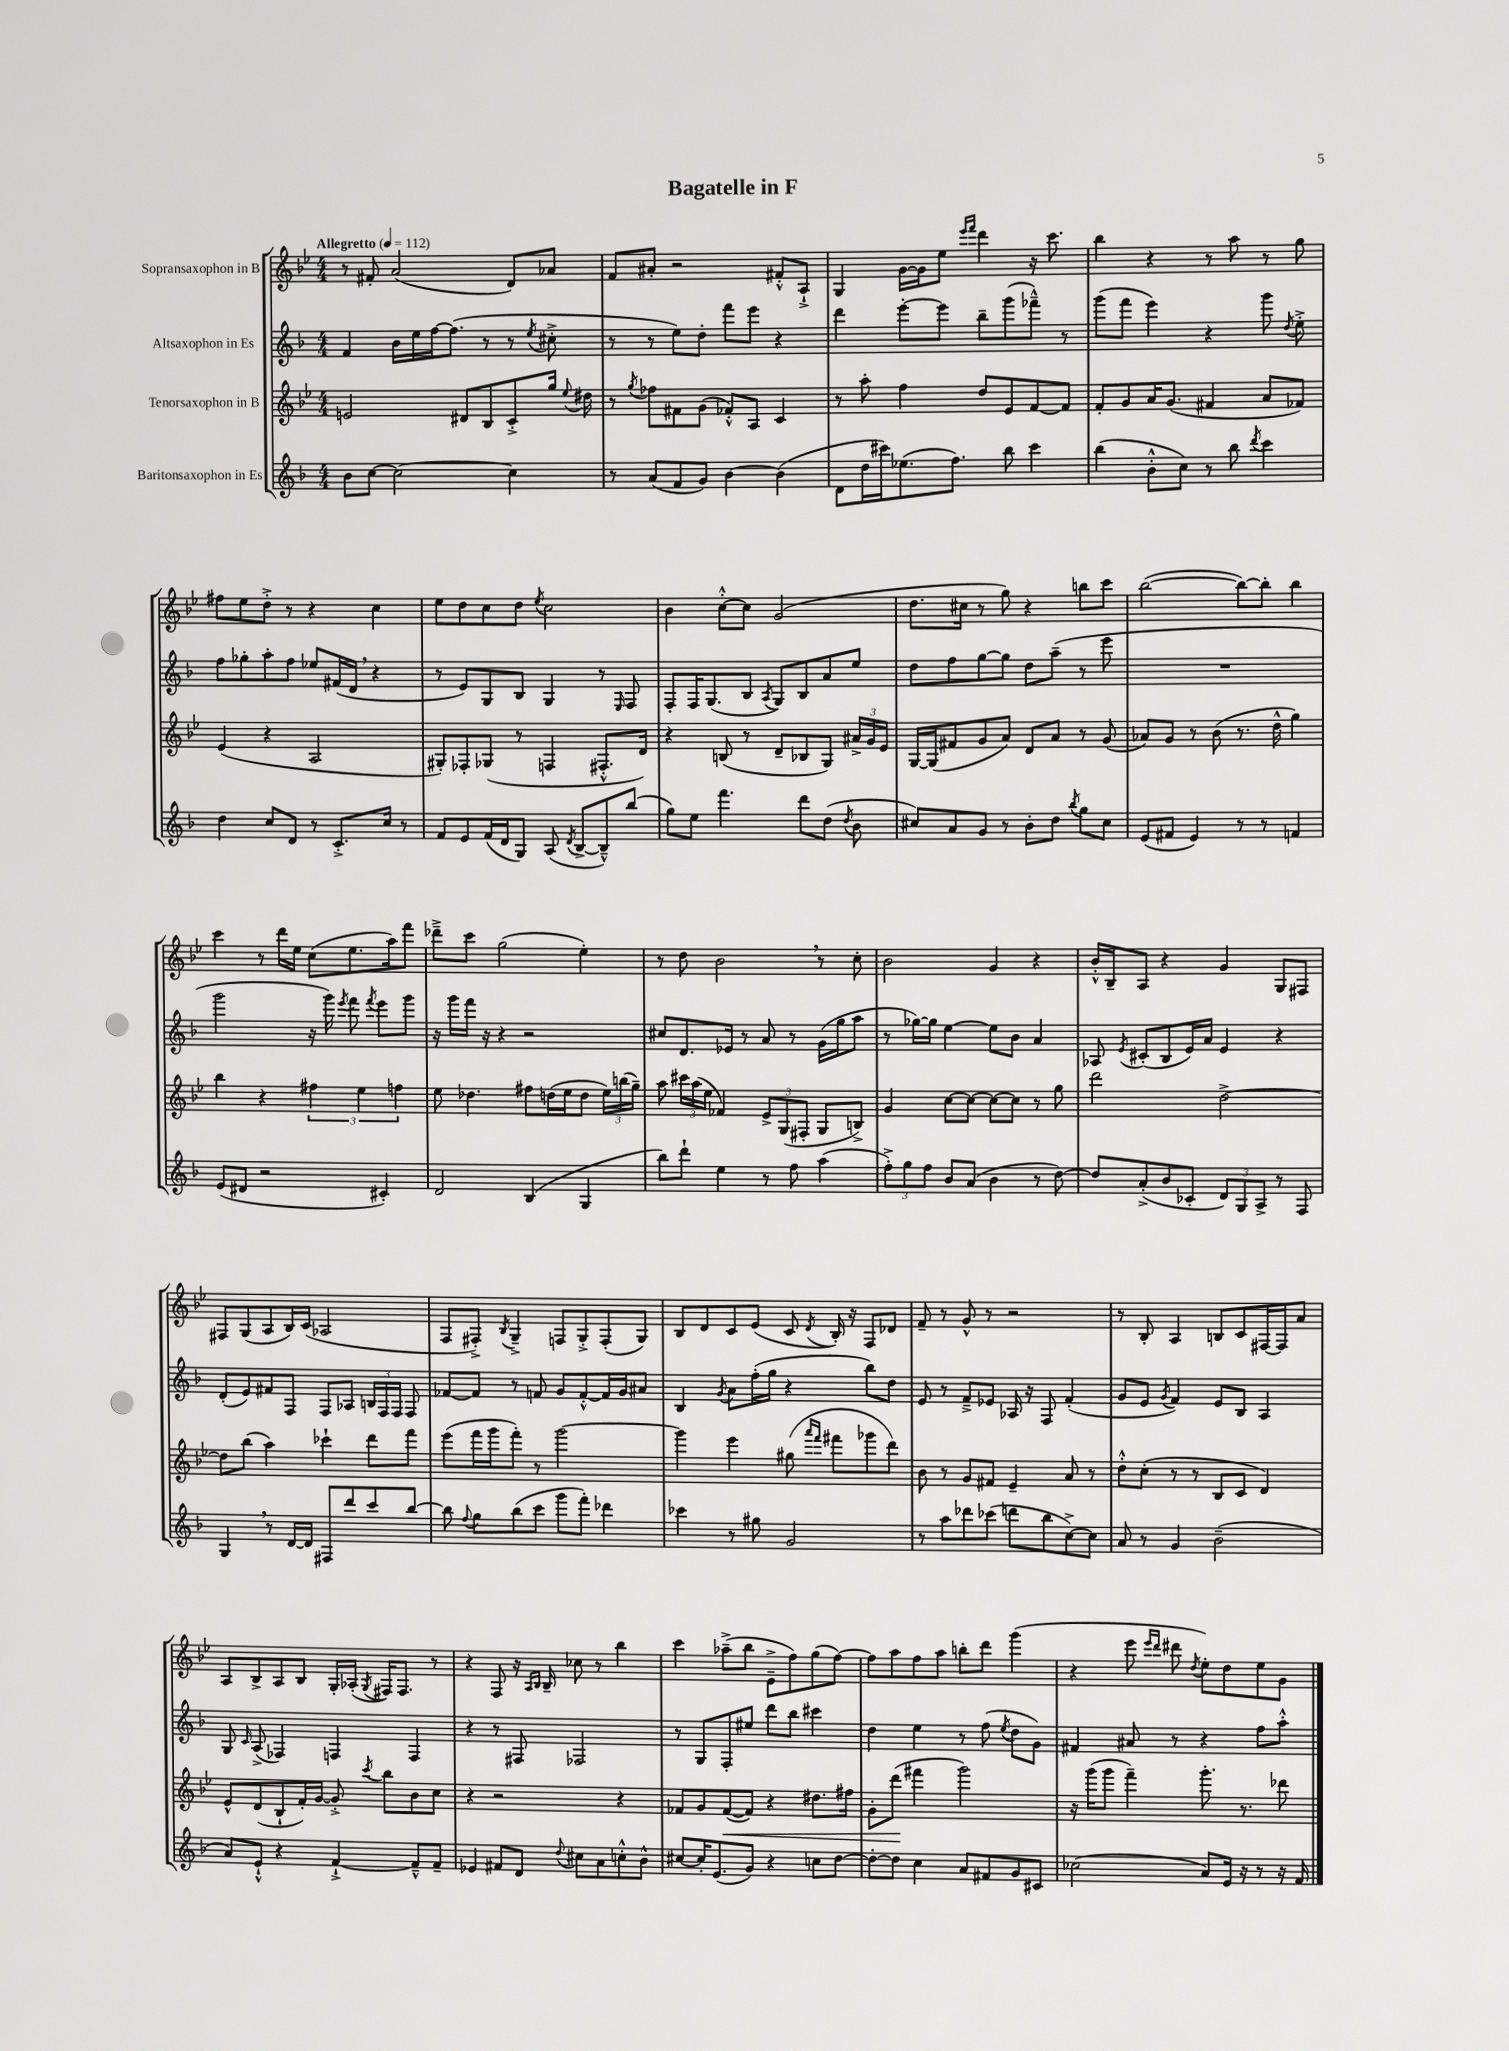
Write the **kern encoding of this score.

**kern	**kern	**kern	**kern
*staff4	*staff3	*staff2	*staff1
*clefG2	*clefG2	*clefG2	*clefG2
*k[b-]	*k[b-e-]	*k[b-]	*k[b-e-]
*M4/4	*M4/4	*M4/4	*M4/4
*MM112	*MM112	*MM112	*MM112
8b-	2e	4f	8r
[8cc	.	.	8f#'
2cc_	.	16b-	(2a
.	.	16ee	.
.	.	[16ff	.
.	.	(8.ff]	.
.	8d#	.	.
.	8B-	8r	.
4cc]	8c'^	8r	8d)
.	.	8qee	.
.	16gg	8cc#'^	8a-
.	8qqee-	.	.
.	16dd#	.	.
=	=	=	=
8r	8r	8r	8f
.	8qgg	.	.
(8a	8ff-	8r	8a#'
8f	8f#	8ee)	2r
8g)	(8g	8dd'	.
[4b-	8f-'^^)	8fff	.
.	8A	8eee	.
(4b-]	4c	4r	8f#'^^
.	.	.	8A`^
=	=	=	=
8d	8r	4ddd	4G
16dd	8aa'	.	.
16ccc#)	.	.	.
(8.ee-	4ff	[8eee'	[16g
.	.	.	16g]
.	.	8eee]	8ee-
8.ff)	.	.	.
.	.	.	16qqeee-
.	.	.	16qqfff
.	8dd	8bb-~	4ddd
8bb-	8e-	(8ggg	.
4ccc#	[8f	8fff-~^^)	16r
.	.	.	8.ccc
.	8f]	8r	.
=	=	=	=
(4bb-	8f'	(8ggg	4bb-
.	8g	8fff	.
8b-'^^	16a	4eee)	4r
.	(8.g	.	.
8cc)	.	.	.
8r	4f#	4r	8r
8bb-	.	.	8aa
8qddd	.	.	.
4ccc	8a	8ggg	8r
.	.	8qdd	.
.	8f-)	8ee'^	8gg
=	=	=	=
4dd	(4e-	8ff	8ff#
.	.	8gg-'	8ee-
8cc	4r	8aa'	8dd'^
8d	.	8ff	8r
8r	2A	8ee-	4r
8.c'^	.	(16f#	.
.	.	16d	.
.	.	4r	4cc
16cc	.	.	.
8r	.	.	.
=	=	=	=
8f	8G#')	8r	8ee-
8e	8F-'	8e)	8dd
(16f	(8G-	8G	8cc
16d	.	.	.
8G)	8r	8B-	8dd
.	.	.	8qee-
(8A	4F	4G	2cc
8qd	.	.	.
[8B-^	.	.	.
8B-~^^])	8.F#'^^	8r	.
.	.	16qqE	.
(8bb-	.	8F	.
.	16d)	.	.
=	=	=	=
8gg)	4r	8F'	4b-
8ee	.	16F	.
.	.	(8.G	.
4.fff	(8B	.	[8cc'^^
.	8r	8B-	8cc]
.	.	8qA	.
.	8d~	8G)	(2g
8ddd	8B-	8B-	.
(8dd	8G)	8a	.
8qdd	.	.	.
8b-	24a#^	8ee	.
.	24g	.	.
.	24e-	.	.
=	=	=	=
8cc#)	[16G	8dd	8.dd
.	(16G]	.	.
8a	8f#	8ff	.
.	.	.	16cc#
8g	8g	[8gg	8r
8r	8a)	8gg]	8gg)
8b-'	8d	8dd	4r
8dd	8a	(8aa~	.
8qbb-	.	.	.
8gg	8r	8r	8bb
8cc#	(8g	8eee	8ccc
=	=	=	=
(8e	8a-)	1r	([2bb-
8f#	8g	.	.
4e)	8r	.	.
.	(8b-	.	.
8r	8.r	.	8bb-_)
8r	.	.	8bb-']
.	16dd^^	.	.
4f	4gg)	.	4bb-
=	=	=	=
(8e	4bb-	2ggg	4ccc
8d#	.	.	.
2r	4r	.	8r
.	.	.	16ddd
.	.	.	16ee-
.	6ff#	16r	(8cc
.	.	16ggg)	.
.	.	8qeee	.
.	.	8fff	8.ee-
.	6ee-	.	.
.	.	8qfff	.
4c#')	.	8eee	.
.	.	.	16aa)
.	6ff	.	.
.	.	8ggg	8fff
=	=	=	=
2d	8ee-	16r	8ddd-~^
.	.	16ggg	.
.	4.dd-	16fff	8ccc
.	.	16r	.
.	.	4r	(2gg
(4B-	8ff#	2r	.
.	(16dd	.	.
.	16ee-	.	.
4G	8dd	.	4ee-')
.	24ee-)	.	.
.	(24bb	.	.
.	24gg~)	.	.
=	=	=	=
8bb-)	8aa	8cc#	8r
8ddd`	24ccc#	8.d	8dd
.	(24aa	.	.
.	24ee-	.	.
4ee	4f-)	.	2b-
.	.	16e-	.
.	.	8r	.
8r	12e-^	8a	.
.	(12G	.	.
8ff	.	8r	.
.	12F#'	.	.
(4aa	8G	(16g	8r
.	.	16gg	.
.	8B^)	8aa	8cc'
=	=	=	=
12ff'^)	4g	8r	2b-
12gg	.	.	.
.	.	[16gg-)	.
12ff	.	.	.
.	.	16gg-]	.
8b-	[8cc	[4ee	.
(8a	8cc_	.	.
4b-	8cc_	8ee]	4g
.	8cc]	8b-	.
8r	8r	4a	4r
[8dd)	8gg	.	.
=	=	=	=
8dd]	2ddd	8A-	16b-'^^
.	.	.	16B-~
.	.	8qe	.
(8a'^	.	(8c#'	8A
8b-	.	8B-	4r
8c-'	.	16e)	.
.	.	16a	.
12d)	[2dd^	4e	4g
12G	.	.	.
12A^	.	.	.
8r	.	4r	8G
8F	.	.	8F#
=	=	=	=
4G	8dd]	(8d'	8F#
.	(8bb-	8e)	(8G
8r	4aa)	8f#	8A
[16d	.	8F	16B-)
16d]	.	.	(16c
8F#	4ccc-`	8F	2A-
8ddd	.	8A-	.
8ccc	8ddd	24B	.
.	.	24F	.
.	.	24F	.
[8bb-	8fff	8F	.
=	=	=	=
8bb-]	(8eee-	[8f-	8F
8qqff	.	.	.
8gg	16fff	8f-]	8F#'^)
.	16ggg	.	.
.	.	.	8qB-
(8bb-	8fff')	8r	4G~^
8ccc	8r	8f	.
8ggg	[2ggg	8g	8F
8fff')	.	[8f'^^	8G'^
4ddd-	.	16f]	(8F'
.	.	16g	.
.	.	8a#	8G)
=	=	=	=
4ccc-	4ggg]	4B-	8B-
.	.	.	8d
.	.	8qg	.
8r	4eee-	8a	8c
8gg#	.	(16ff'	(8e-
.	.	16gg	.
2g	(8gg#	4r	8c
.	16qqaaa	.	.
.	16qqfff	.	8qd
.	8fff#	.	16B-')
.	.	.	16r
.	8ggg-	8bb-)	8F
.	8ddd)	8dd	8d-
=	=	=	=
8r	8b-	8e	8f~
8aa	8r	8r	8r
8ddd-	8g	8f~^	8g^^
(8ccc-	8f#	8e-	8r
8ddd	4e-~	16A-	2r
.	.	16r	.
8bb-	.	8F	.
[8cc^)	8a	(4f'	.
8cc]	8r	.	.
=	=	=	=
8a	8dd'^^	8g	8r
8r	(8cc'	8e	8B-'
.	.	8qg	.
4g	8r	4f)	4A
.	8r	.	.
(2b-~	8B-	8e	8B
.	8c	8B-	8c
.	4d)	4A	[16F#
.	.	.	16F#]
.	.	.	8a
=	=	=	=
8a)	8e-^^	8G	8A
.	.	16qqc	.
8e`^^	(8d	(8A^	8B-^
4r	8B-`	4F-)	8A
.	16f')	.	8B-
.	[16g	.	.
[4f`^	8g'^]	4F	16G'
.	.	.	(16A-'
.	8qccc	.	8qG
.	8bb-	.	16F#)
.	.	.	8.F#
8f~^^]	8b-	4F	.
8f~	8cc	.	8r
=	=	=	=
4e-	4r	4r	4r
8f#	2r	8r	8F
8d	.	8F#	16r
.	.	.	16qqA
.	.	.	16qqB-
.	.	.	16B-~
8qqdd	.	.	.
8cc#	.	2F-	8cc-
8a	.	.	8r
8cc'^^	4r	.	4bb-
8b-^^	.	.	.
=	=	=	=
[8cc#	8f-	8r	4ccc
16cc#']	8g	8G	.
(8.e	.	.	.
.	([8f-	8F'	(8aa-~^
8g)	8f-])	8ee#	8bb-
4r	4r	8ddd	8e-~^
.	.	8bb-	8ff)
8cc	8.dd#	4ccc#	(8gg
[8dd	.	.	[8ff)
.	16ff#	.	.
=	=	=	=
8dd'_	8g'	4dd	8ff]
8dd]	(8ddd	.	8aa
4cc	4fff#	4ee	8ff
.	.	.	8aa
8a	2ggg)	8r	8bb'
8f#	.	(8ff	8ddd
.	.	8qee	.
8g	.	8dd	(4ggg
8c#	.	8g)	.
=	=	=	=
(2cc-	16r	4f#	4r
.	(16ggg	.	.
.	8ggg	.	.
.	4fff~)	8a#	8eee-
.	.	.	16qqeee-
.	.	.	16qqddd
.	.	8r	8ddd#
.	.	.	8qdd
8a)	8.ggg'	4r	8ee-')
16e	.	.	8dd
16r	8.r	.	.
8r	.	8ff	8ee-
16r	8ddd-	8aa'^^	8g
16f	.	.	.
==	==	==	==
*-	*-	*-	*-
